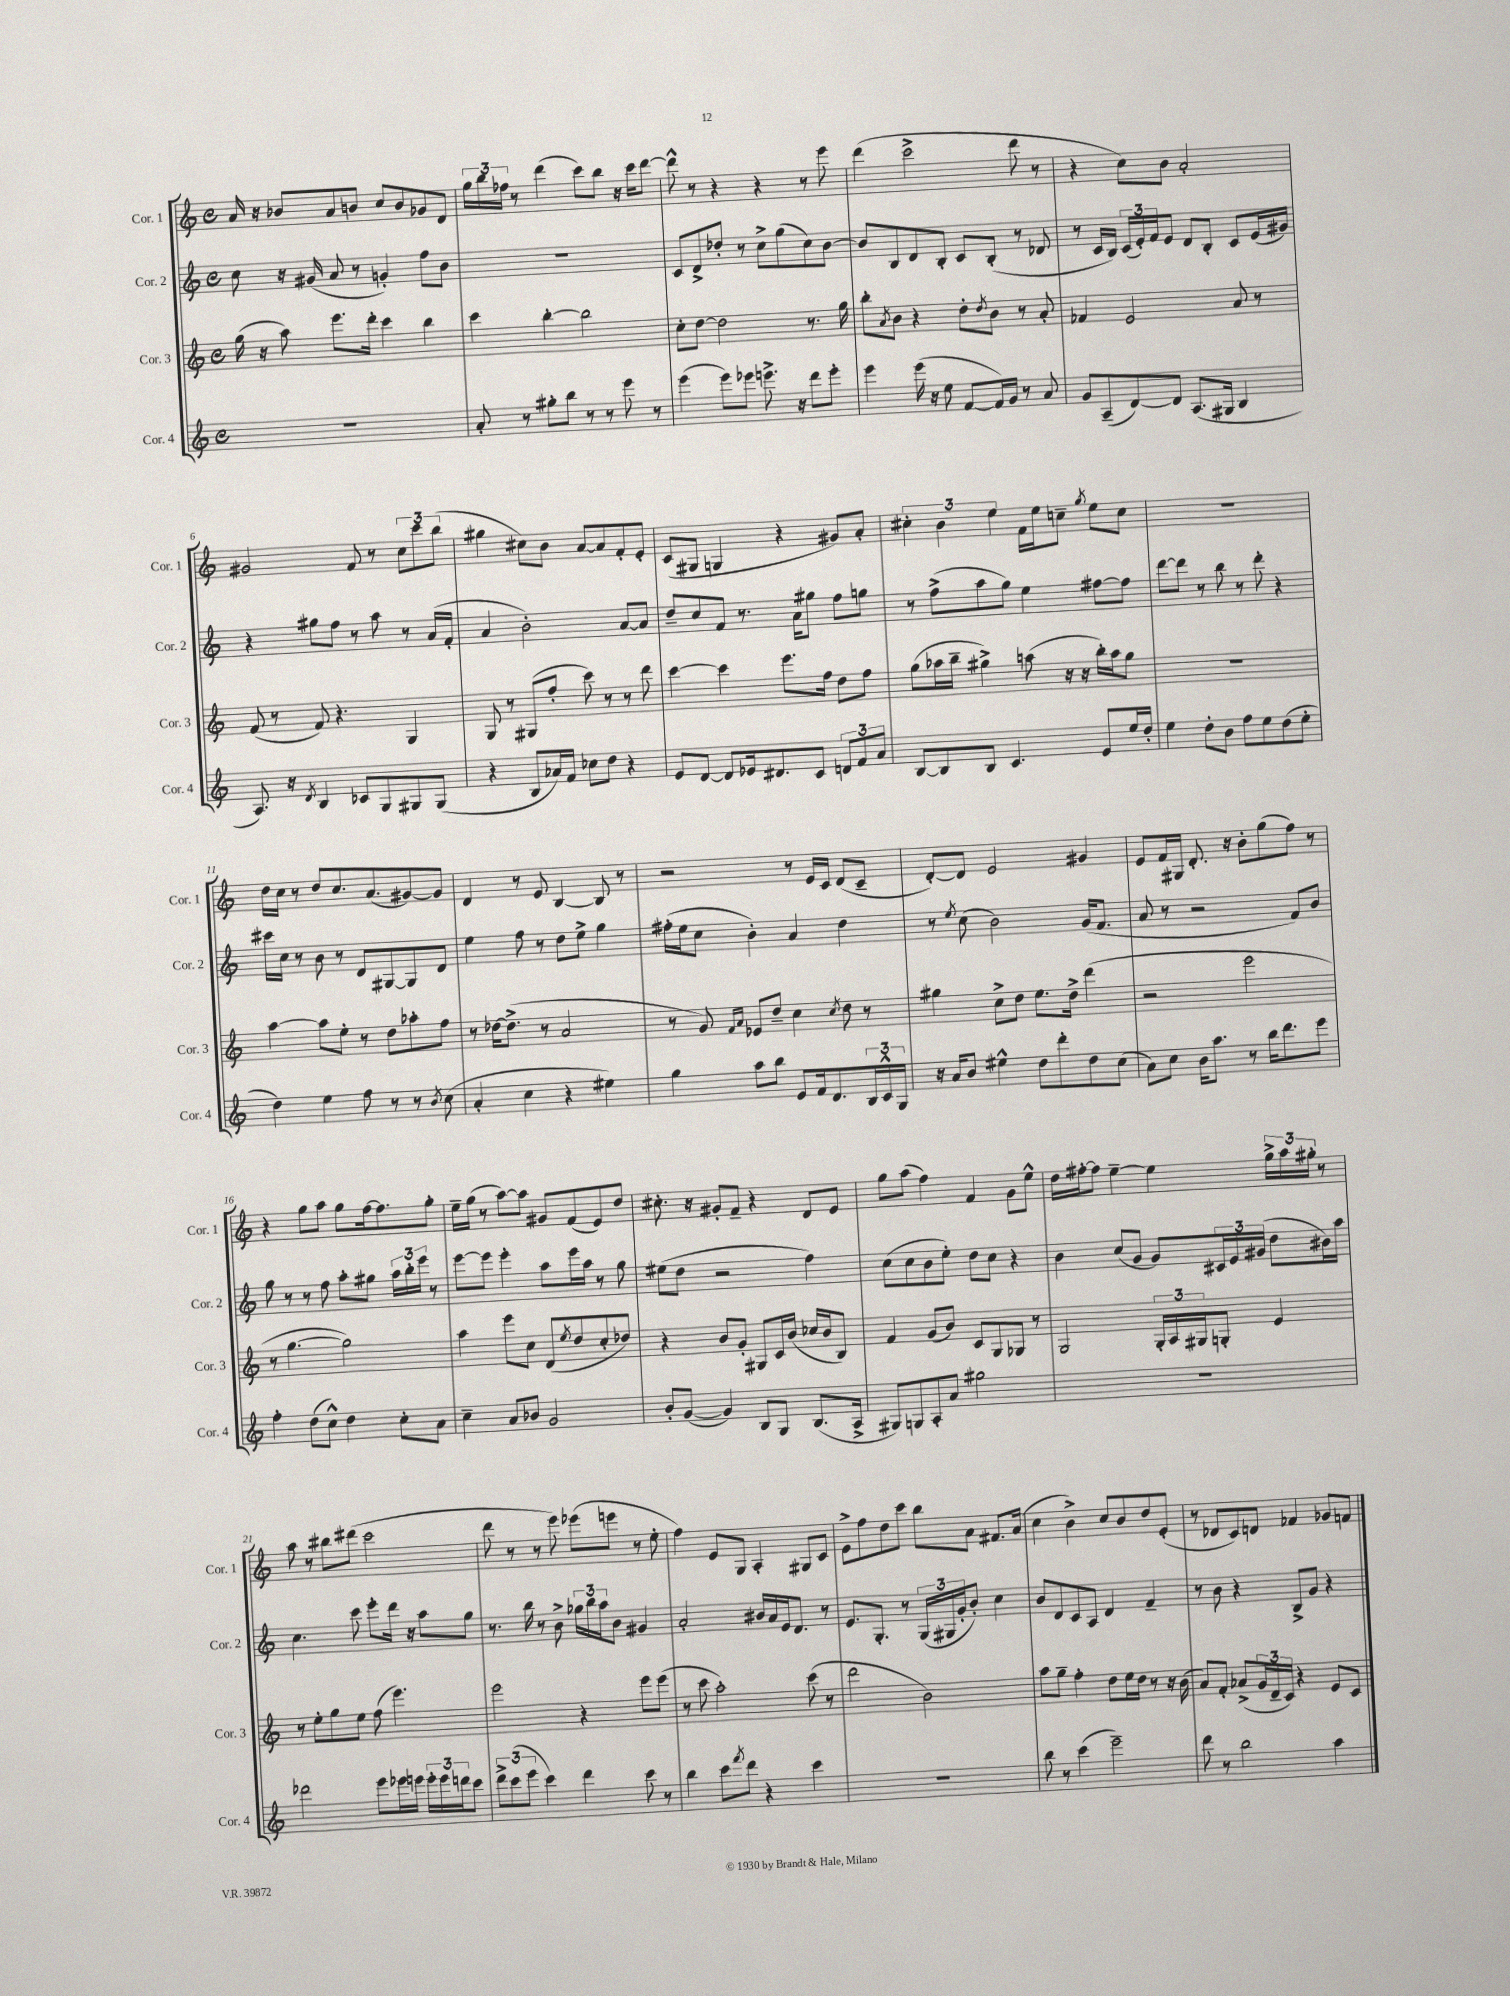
<<
\new StaffGroup <<
\new Staff = "s0" \with { instrumentName = "Cor. 1" shortInstrumentName = "Cor. 1" } {
    \clef treble \key c \major \defaultTimeSignature \time 4/4
    a'16 r16 bes'8 a'8 b'8 c''8 b'8 ges'8 d'8 |
    \tuplet 3/2 { g''16 b''16 fes''16 } r8 d'''4( c'''8) b''8 r16 c'''16 d'''8~ |
    d'''8-^ r8 r4 r4 r8 e'''8 |
    d'''4( c'''2-> d'''8 r8 |
    r4 c''8) b'8 a'2-. |
    gis'2 f'8 r8 \tuplet 3/2 { c''8 c'''8 b''8( } |
    gis''4 cis''8) b'8 a'8~ a'8 f'8-. e'8-. |
    c'8( gis8 g4 r4 gis'8) a'8-. |
    \tuplet 3/2 { cis''4-. b'4 e''4 } f'16 e''16 c''8-- \acciaccatura { g''8 } e''8 c''8 |
    R1 |
    d''16 c''16 r8 d''8 c''8. a'8.( gis'8~) gis'8 |
    d'4 r8 e'8 b4~ b8 r8 |
    r2 r8 e'16 c'16 d'8( c'8-- |
    d'8~-.) d'8 e'2 gis'4 |
    e'8 f'16 gis16 d'8.-. r16 b'8-. g''8( f''8) r8 |
    r4 g''8 a''8 g''8 f''16~ f''8. g''8-. |
    e''16-- g''16( r8 a''8~) a''8 gis'8 f'8( e'8) d''8 |
    cis''8.-. r16 gis'8-. f'8-- r4 d'8 e'8 |
    g''8 a''8( f''4) f'4 g'8 e''8-^ |
    d''16 fis''16~-. fis''8 e''4~-- e''4 \tuplet 3/2 { g''16-> a''16 gis''16-. } r8 |
    a''8 r8 bis''8 dis'''8( c'''2 |
    d'''8 r8 r8 e'''8) ees'''8( e'''8 r8 e''8-. |
    f''4) e'8 g8 a4-. gis8 c'8 |
    e'8-> f''8 d''8 c'''8 b''8 a'8 fis'8. a'16( |
    c''4 b'4->) c''8 b'8 d''8 e'8-.( |
    r8 des'8 c'8) d'8 fes'4 ges'8 f'8 \bar "|." |
}
\new Staff = "s1" \with { instrumentName = "Cor. 2" shortInstrumentName = "Cor. 2" } {
    \clef treble \key c \major \defaultTimeSignature \time 4/4
    c''8 r16 gis'16( a'8 r8 g'4-.) f''8 b'8 |
    r1 |
    c'8 d'8-> des''8-. r8 c''8-> g''8( c''8) b'8~ |
    b'8 b8 d'8 b8-. c'8 b8-.( r8 des'8 |
    r8 c'16 b16) \tuplet 3/2 { c'16( e'16-.) f'16 } e'8 d'8 b8-. c'8 e'16( gis'16) |
    r4 gis''8 f''8 r8 a''8 r8 a'16( f'16-. |
    a'4 b'2-.) a'8~ a'8 |
    d''8-- c''8 f'8 r8. a'16 gis''8 f''8 g''8 |
    r8 f''8->( a''8 g''8) e''4 fis''8~ fis''8 |
    d'''8~ d'''8 r8 b''8 r8 d'''8-. r4 |
    cis'''16 c''16 r8 b'8 r8 d'8 gis8~ gis8 d'8 |
    e''4 f''8 r8 d''8 e''8-> g''4 |
    fis''16-.( e''16 c''8 b'4-.) a'4 d''4 |
    r8 \acciaccatura { e''8 } c''8( b'2) g'16( f'8. |
    a'8 r8 r2 f'8) b'8 |
    g''8 r8 r8 f''8 a''8-. gis''8 \tuplet 3/2 { a''16 b''16-. e'''16 } r8 |
    e'''8~ e'''8 e'''4-. a''8 e'''16 a''16 r8 g''8 |
    eis''8( d''8 r2 f''4) |
    c''8( c''8 b'8 e''8-.) d''8 c''8 r4 |
    b'4 c''8( g'8 g'8) \tuplet 3/2 { cis'16 e'16 gis'16( } d''8 bis'16) a''16 |
    c''4. c'''8 e'''8-. d'''16 r16 a''8 g''8 |
    r8. b''16 r8 b'8-> \tuplet 3/2 { ges''16 b''16 a''16 } b'8 gis'4 |
    a'2-. bis'16 a'16 e'16 d'8. r8 |
    e'8. g8.-. r8 \tuplet 3/2 { g16( gis16 g'16-. } b'8-.) c''4 |
    b'8 d'8 c'8 a8 d'4 f'4-- |
    r8 b'8 r4 b8-> g'8 r4 \bar "|." |
}
\new Staff = "s2" \with { instrumentName = "Cor. 3" shortInstrumentName = "Cor. 3" } {
    \clef treble \key c \major \defaultTimeSignature \time 4/4
    g''16( r16 a''8) e'''8. d'''16-. c'''4 b''4 |
    c'''4 b''4~-. b''2 |
    c''8-. d''8~ d''2 r8. g''16 |
    b''8-. \acciaccatura { a'8 } b'8 r4 d''8-. \acciaccatura { d''8 } b'8 r8 a'8-. |
    fes'4 e'2 a'8 r8 |
    f'8( r8 f'8) r4. g4 |
    g8 r8 gis8( f''8-. c'''8) r8 r8 d'''8 |
    c'''4~ c'''4 e'''8. f''16 d''8 f''8 |
    g''8( aes''16 b''16-- gis''4->) a''8( r16 r16 b''16-.) a''16 gis''8 |
    r1 |
    a''4~ a''8 e''8-. r8 d''8 aes''8-. f''8 |
    r8 des''16~ des''8.->( r8 a'2 |
    r8 g'8) \grace { f'16 a'16 } ees'8 d''8-- c''4 \acciaccatura { c''8 } d''8 r8 |
    gis''4 c''8-> d''8 e''8. d''16-> d'''4( |
    r2 e'''2 |
    r8 g''4.~ g''2) |
    a''4 e'''8 c''8 d'8( \acciaccatura { e''8 } d''8 c''8-. des''8) |
    r4 b'8 g'8-. gis8 c'16 b'16( ces''16 b'16 b8) |
    f'4 g'8( b'8) c'8 g8 ges8 r8 |
    g2 \tuplet 3/2 { g16-. a16 gis16 } g8-. e'4 |
    r8 e''8-. g''8 e''8 f''8( e'''4.) |
    e'''2 r4 e'''8 e'''8( |
    r8 c'''8 a''2-.) c'''8( r8 |
    d'''2 b'2) |
    a''8 g''8-- f''4-. d''8 e''16 d''16 r8 r16 b'16( |
    a'8) f'8-. aes'8->( \tuplet 3/2 { g'16 d'16-- c'16) } r4 e'8 c'8 \bar "|." |
}
\new Staff = "s3" \with { instrumentName = "Cor. 4" shortInstrumentName = "Cor. 4" } {
    \clef treble \key c \major \defaultTimeSignature \time 4/4
    R1 |
    a'8-. r8 gis''8-. b''8 r8 r8 e'''8 r8 |
    e'''4( e'''8) ees'''8 e'''8.-> r16 d'''8 e'''8-. |
    e'''4 e'''16( r16 e''8 f'8~ f'16) g'16 r8 a'8 |
    g'8 a8--( d'8~) d'8 a8.( gis16 b4 |
    a8.) r16 \acciaccatura { d'8 } b4 ces'8 g8 gis8 gis8( |
    r4 b8 aes'16) f'16 ces''8 d''8 r4 |
    e'8 d'8~ d'8 ees'16 dis'8. c'8 \tuplet 3/2 { d'8 f'8 a'8 } |
    b8~ b8 b8 c'4. e'8 e''16 d''16-. |
    e''4 d''8-. b'8 f''8 e''8 d''8( e''8-. |
    d''4) e''4 f''8 r8 r8 \acciaccatura { b'8 } c''8( |
    a'4-. c''4 r4 eis''4) |
    g''4 a''8 b''8 e'8 f'16 d'8. \tuplet 3/2 { b16 c'16-^ g16 } |
    r16 a'16 b'8 eis''4-^ d''8 d'''8-. d''8 c''8( |
    a'8) c''8 b'16 a''8. r8 b''16 d'''8. e'''8 |
    f''4-. d''8( c''8-^) d''4 c''8-. a'8 |
    c''4-- a'8 bes'8 g'2 |
    b'8-. g'8~( g'4) b8 g8 b8.( a16-> |
    gis8) g8 a8-. a'8 gis''2 |
    R1 |
    des'''2 e'''8 ees'''16 e'''16 \tuplet 3/2 { e'''16-. e'''16 d'''16 } c'''8 |
    \tuplet 3/2 { d'''8-> c'''8( e'''8 } c'''4) d'''4 c'''8 r8 |
    b''4 c'''8 \acciaccatura { f'''8 } d'''8 r4 c'''4 |
    r1 |
    b''8 r8 c'''4( e'''2--) |
    d'''8 r8 b''2 a''4 \bar "|." |
}
>>
>>
